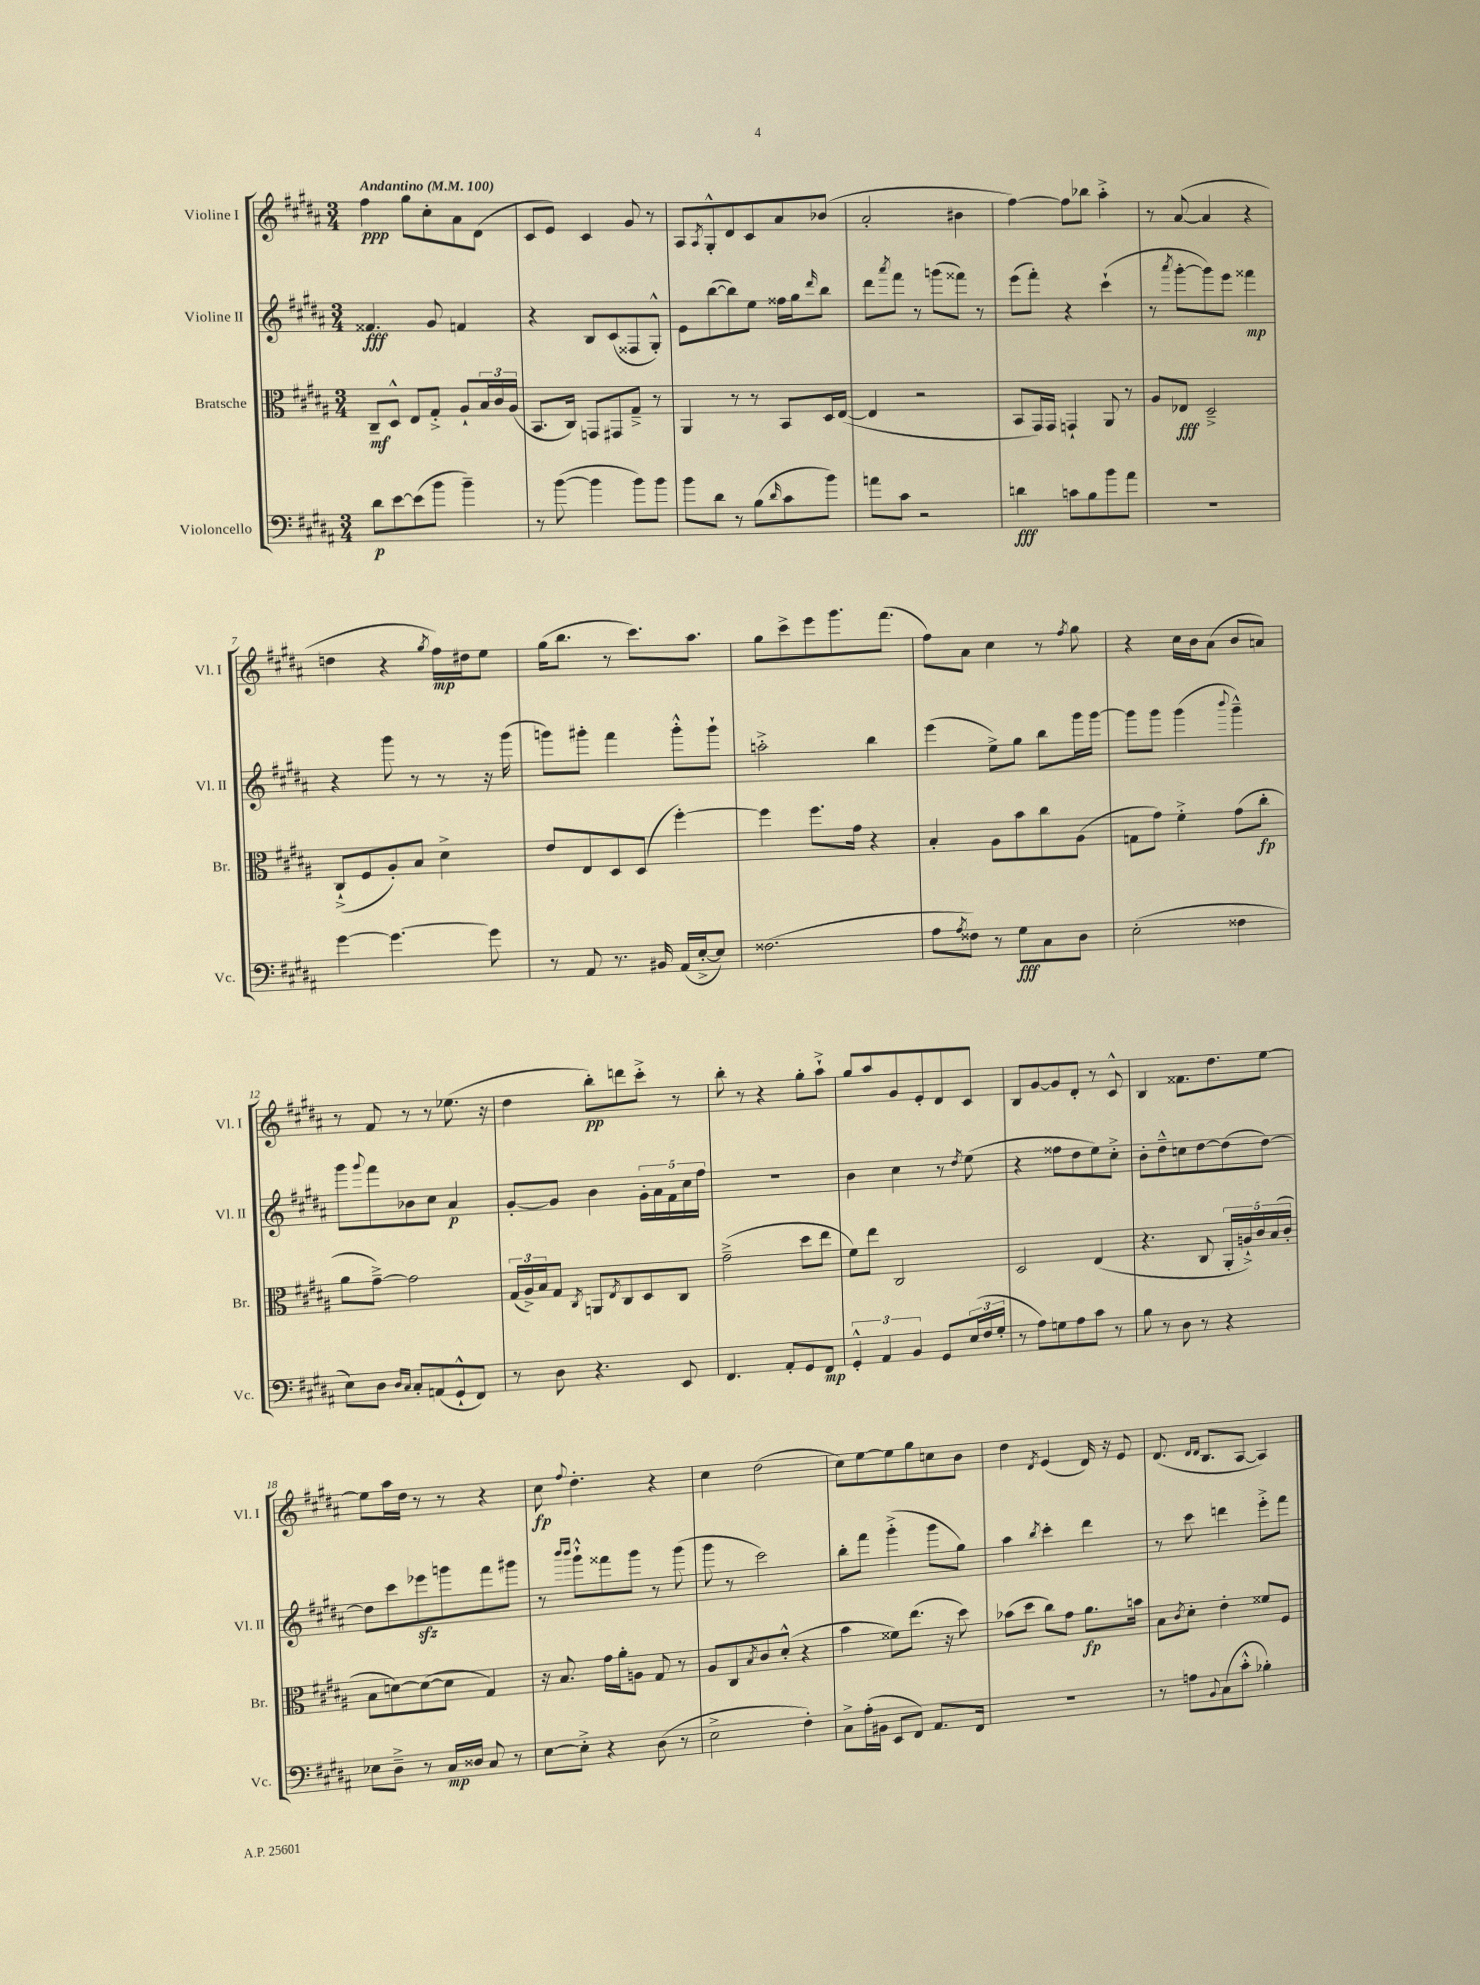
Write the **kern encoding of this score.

**kern	**kern	**kern	**kern
*staff4	*staff3	*staff2	*staff1
*clefF4	*clefC3	*clefG2	*clefG2
*k[f#c#g#d#a#]	*k[f#c#g#d#a#]	*k[f#c#g#d#a#]	*k[f#c#g#d#a#]
*M3/4	*M3/4	*M3/4	*M3/4
*MM100	*MM100	*MM100	*MM100
8d#	8C#~	4.f##	4ff#
[8e	8D#^^	.	.
(8e]	8E	.	8gg#
8b	8G#'^	8g#	8cc#'
4b~)	8A#`	4f	8a#
.	24B	.	(8d#
.	24c#	.	.
.	(24A#	.	.
=	=	=	=
8r	8.BB	4r	8c#
([8b	.	.	8e)
.	16C#)	.	.
4b]	8GG	8B	4c#
.	8GG#	(8c#	.
8b)	8G#~^	8F##	8g#
8b	8r	8G#'^^)	8r
=	=	=	=
8b	4AA#	8e	8A#
.	.	.	8qA#
8d#	.	([8bb	8G#'^^
8r	8r	8bb])	8d#
(8B	8r	8ee	8c#
16qqd#	.	.	.
8c#	8BB	16ff##	8a#
.	.	16gg#	.
.	.	16qqddd#	.
8b)	16D#	8bb	(8b-
.	([16E	.	.
=	=	=	=
8a	4E]	8ddd#	2a#'
.	.	8qaaa#	.
8c#	.	8fff#	.
2r	2r	8r	.
.	.	(8ggg	.
.	.	8fff##)	4b#
.	.	8r	.
=	=	=	=
4d	8BB	(8eee	[4ff#)
.	16GG#)	8fff#')	.
.	16GG#	.	.
8c	4GG`	4r	8ff#]
8B	.	.	8bb-
8b	8AA#	(4ccc#`	4aa#'^
8a#	8r	.	.
=	=	=	=
2.r	8A#	8r	8r
.	.	8qaaa#	.
.	8E-	[8ggg#'	([8a#
.	2D#~^	8ggg#])	4a#]
.	.	8eee	.
.	.	4fff##	4r
=	=	=	=
[4g#	(8C#`^	4r	4dd
.	8F#	.	.
4.g#_	8A#')	8ggg#	4r
.	8B	8r	.
.	.	.	8qgg#
.	4d#^	8r	16ff#)
.	.	.	16dd#
8g#]	.	16r	8ee
.	.	(16ggg#	.
=	=	=	=
8r	8e	8ggg)	(16gg#
.	.	.	8.bb
8AA#	8E	8ggg#'	.
8.r	8D#	4fff#	8r
.	(8D#	.	8.ccc#)
16BB#	.	.	.
(16AA#	[4ff#')	8ggg#'^^	.
[16E'^	.	.	8.aa#
8E])	.	8ggg#`	.
=	=	=	=
(2.F##	4ff#]	2aa'^	8gg#
.	.	.	8ccc#^
.	8.ff#	.	8eee
.	.	.	8.ggg#
.	16g#	.	.
.	4r	4bb	.
.	.	.	(8.fff#
=	=	=	=
8A#	4B'	(4eee	8ff#)
8qA#	.	.	.
8F##)	.	.	8a#
8r	8A#	8ee^)	4cc#
8G#	8b	8gg#	.
8C#	8cc#	8bb	8r
.	.	.	8qff#
8D#	(8A#	16ggg#	8gg#
.	.	[16ggg#	.
=	=	=	=
(2E'	8G	8ggg#]	4r
.	8g#)	8ggg#	.
.	4f#'^	(4ggg#	16cc#
.	.	.	16b
.	.	.	(8a#
.	.	8qqbbb	.
4F##	(8g#	4ggg#~^^)	8b
.	8cc#'	.	8a)
=	=	=	=
8E)	8a#	8ggg#	8r
.	.	8qqggg#	.
8D#	[8g#~^)	8fff#	8f#
16qqD#	.	.	.
16qqC#	.	.	.
8C#'	2g#]	8b-	8r
(8AA	.	8cc#	8r
8GG#`^^	.	4a#	(8.ee-
8FF#)	.	.	.
.	.	.	16r
=	=	=	=
8r	(24G#	[8g#'	4dd#
.	24A#^)	.	.
.	24B	.	.
8D#	8G#	8g#]	.
.	8qC#	.	.
4.r	8AA	4b	8bb')
.	8qE	.	.
.	8C#	.	8ddd
.	8D#	20g#'	8ccc#'^
.	.	20a#	.
.	.	20f#	.
8EE	8C#	.	8r
.	.	20cc#	.
.	.	20ff#	.
=	=	=	=
4.FF#	(2g#~^	2.r	8bb'
.	.	.	8r
.	.	.	4r
8AA#'	.	.	.
8GG#	8dd#	.	8gg#'
8FF#	8ee	.	8aa#`^
=	=	=	=
6GG#'^^	8f#)	4b	8gg#
.	8ee	.	8aa#
6AA#	.	.	.
.	2C#	4cc#	8g#
6BB	.	.	.
.	.	.	8e'
8GG#	.	8r	8d#
.	.	8qdd#	.
(24E	.	(8ee	8c#
24F#	.	.	.
24G#'	.	.	.
=	=	=	=
8r	2D#	4r	8B
8A#)	.	.	[8g#
8G	.	8ff##	8g#]
8A#	.	8dd#	8d#'
8c#	(4E	8ee)	8r
8r	.	8cc#'^	8c#^^
=	=	=	=
8B	4.r	8b'	4B
8r	.	8dd#~^^	.
8D#	.	8cc	8.f##
8r	8C#	[8dd#	.
.	.	.	8.dd#
4r	20AA#'	(8dd#]	.
.	20A`^)	.	.
.	20c#	.	.
.	.	[8dd#)	[8ee
.	(20B	.	.
.	20c#'	.	.
=	=	=	=
8E-	8B	8dd#]	8ee]
8D#~^	[8d)	8ccc#	16aa#
.	.	.	16dd#
8r	(8d_	8eee-	8r
16C#	8d]	8ggg	8r
16D##	.	.	.
8C#	4G#)	8fff#	4r
8r	.	8ggg#	.
=	=	=	=
[8E	16r	8r	8cc#
.	8.B	.	.
.	.	16qqbbb	.
.	.	16qqbbb	8qqff#
8E'^]	.	8ggg#`^^	4.dd#'
4r	16g#	8fff##	.
.	16a#'	.	.
.	8A	8ggg#	.
(8D#	8G#	8r	4r
8r	8r	(8ggg#	.
=	=	=	=
2E^	8A#	8ggg#	4cc#
.	8C#	8r	.
.	8qB	.	.
.	8c#	2ccc#)	(2dd#
.	(8d#'^^	.	.
4F#')	4r	.	.
=	=	=	=
8C#^	4b	8bb'	8cc#)
(16A#'	.	8fff#	[8ee
16BB#	.	.	.
8EE	8f##)	(4ggg#'^	8ee]
8FF#)	(8.ee	.	8gg#
8.AA#	.	8ggg#	8cc
.	16r	.	.
.	8dd#)	8gg#)	8b
16FF#	.	.	.
=	=	=	=
2.r	(8b-	4aa#	4dd#
.	8dd#	.	.
.	.	8qbb	8qd#
.	8cc#)	4ccc#'	(4e
.	8g#	.	.
.	8.a#	4ddd#	16d#)
.	.	.	16r
.	.	.	8e
.	16b	.	.
=	=	=	=
8r	8B	8r	(8.d#
.	8qc#	.	.
8A	8d#'	8ccc#	.
.	.	.	16qqd#
.	.	.	16qqd#
.	.	.	8.B
8qqBB	.	.	.
(8C#	4e'	4ddd	.
8c#'^^	.	.	[8A#
4B-')	8f##	8eee'^	4A#])
.	8F#	8fff#	.
==	==	==	==
*-	*-	*-	*-
